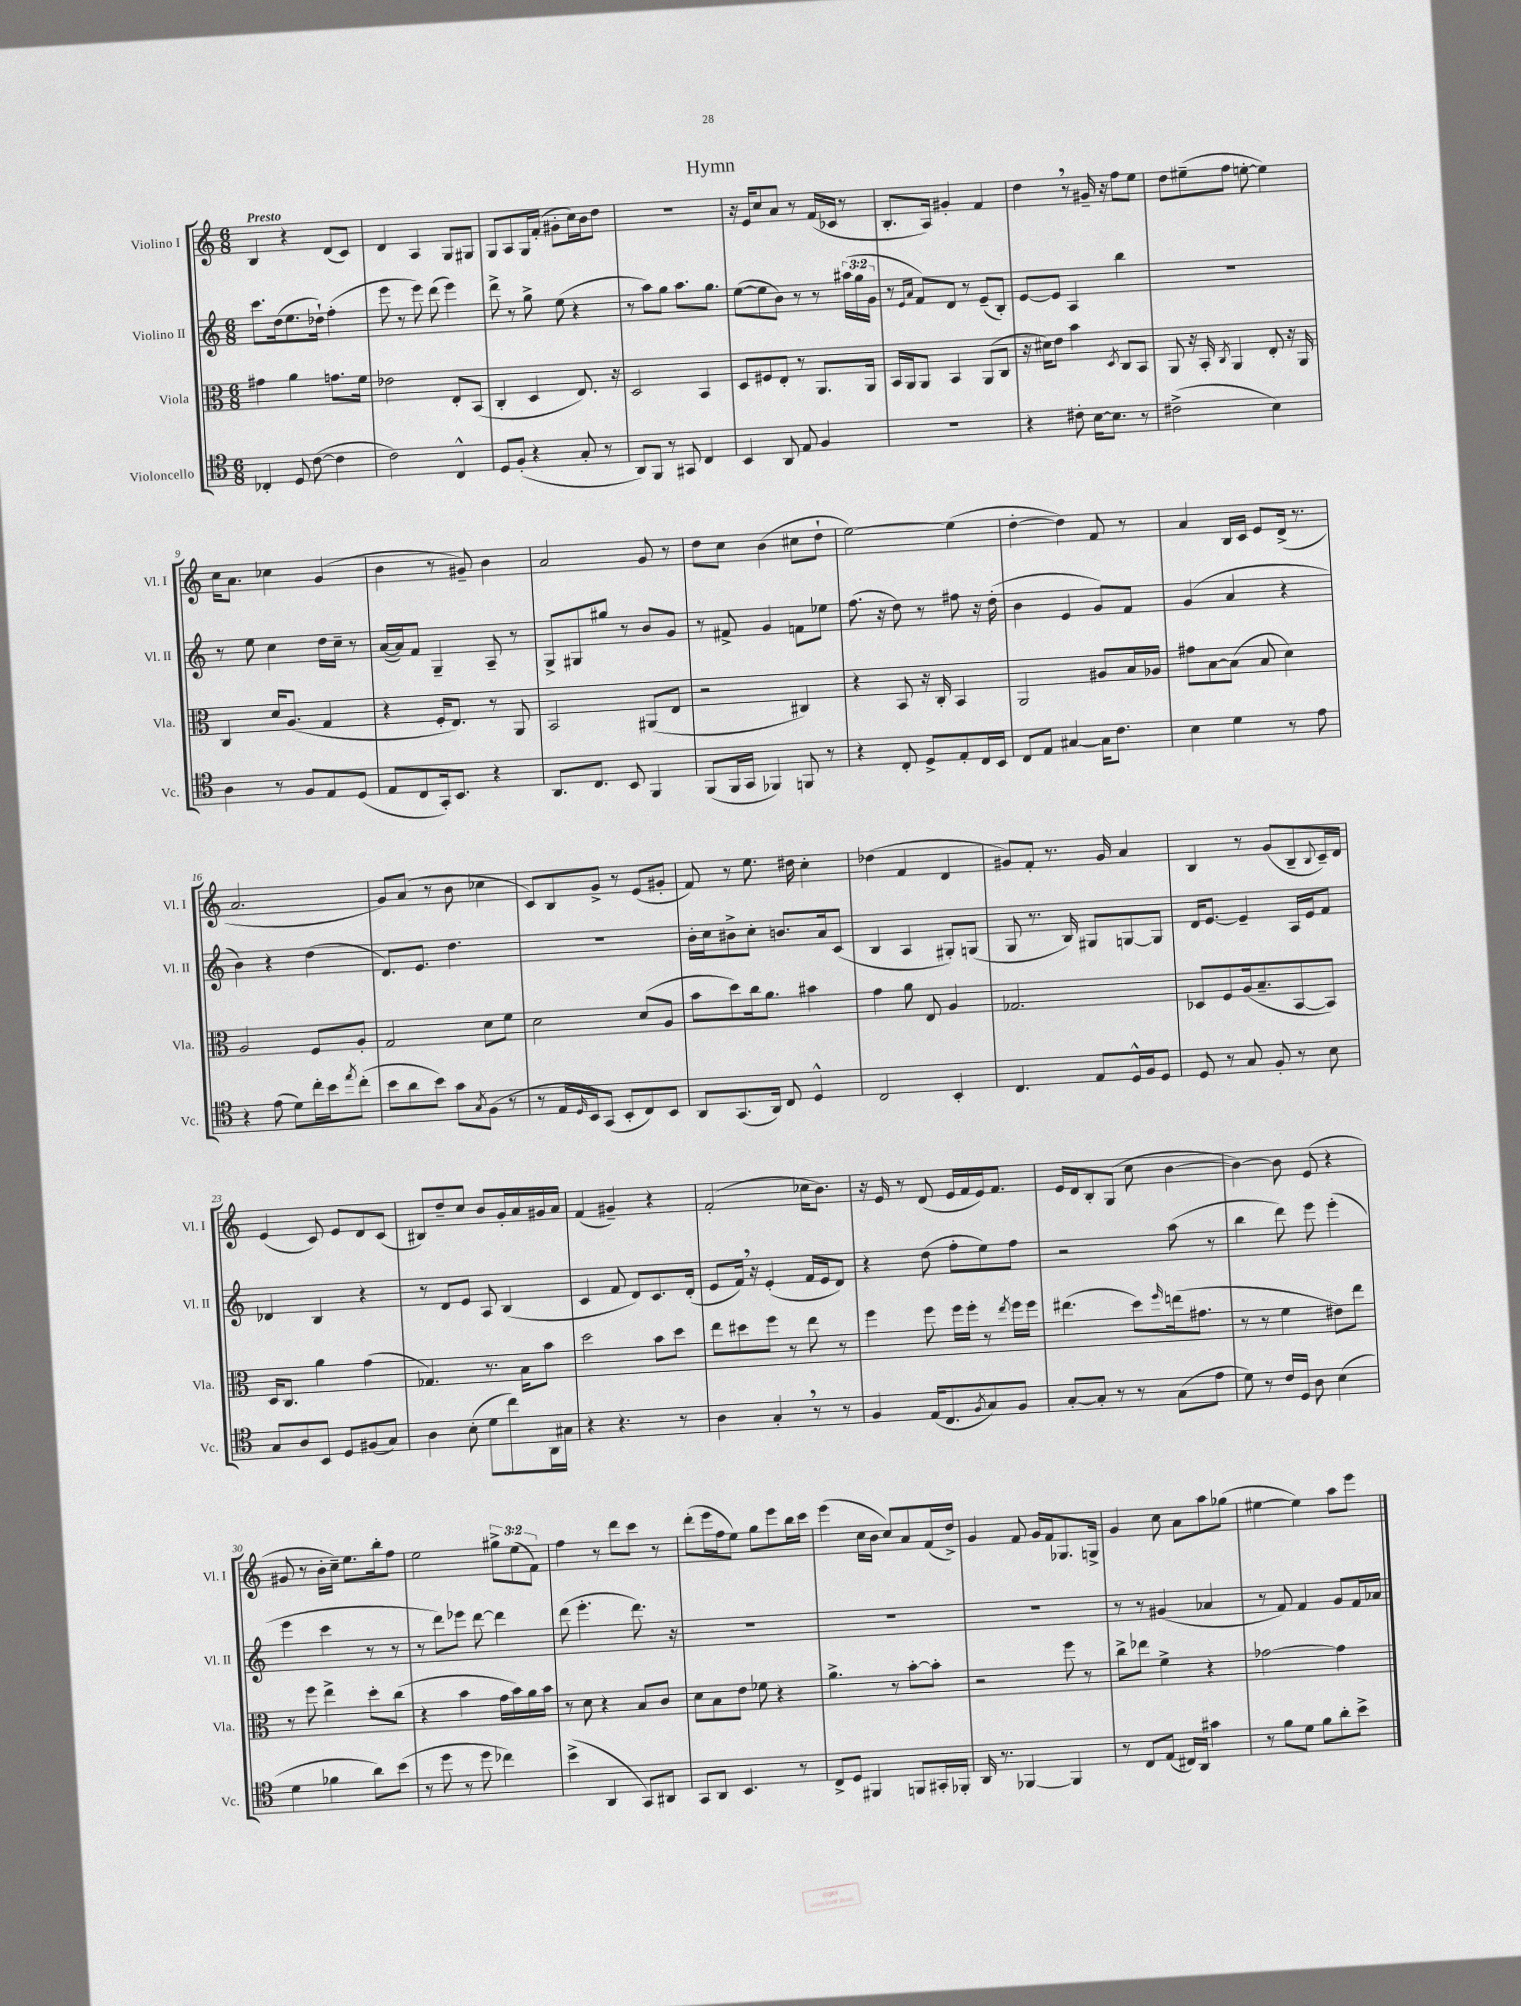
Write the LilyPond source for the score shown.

\header { title = "Hymn" }
<<
\new StaffGroup <<
\new Staff = "s0" \with { instrumentName = "Violino I" shortInstrumentName = "Vl. I" } {
    \clef treble \key c \major \numericTimeSignature \time 6/8 \override Staff.TupletNumber.text = #tuplet-number::calc-fraction-text \tempo "Presto"
    b4 r4 d'8( c'8) |
    d'4 a4 g8 gis8 |
    g8 a8 g16 f'16-.( gis'8-. c''16) b'16 d''8 |
    R2. |
    r16 e'16 c''8 a'8 r8 f'16( ces'16 r8 |
    b8.-. a16) gis'4-. f'4 |
    d''4 \breathe r8 gis'16-- r16 f''8 e''8 |
    d''8 eis''8--( f''8 e''8~-. e''4) |
    c''16 a'8. ces''4 g'4( |
    b'4 r8 gis'8--) b'4 |
    a'2 g'8 r8 |
    d''8 c''8 b'4( cis''8 d''8-! |
    e''2~) e''4( |
    d''4~-. d''4) f'8 r8 |
    a'4 b16 c'16 e'8 d'16->( r8. |
    a'2. |
    g'8) a'8( r8 b'8 ces''4 |
    c'8) b8 g'8-> r8 e'8( gis'8-. |
    f'8) r8 e''8. dis''16 c''4-. |
    des''4( f'4 d'4 |
    gis'8) f'8-. r8. gis'16 a'4 |
    b4 r8 g'8( b8-- \appoggiatura { b8 } c'16--) d'16 |
    e'4( c'8) e'8 d'8 c'8( |
    bis8) d''8-- c''8 b'8 g'16-. a'16 gis'16 a'16 |
    f'4( gis'4--) r4 |
    f'2-.( ces''16 b'8.) |
    r16 e'16 r8 d'8( e'16 f'16 e'16) f'8. |
    e'16 d'16 b8-. g8( c''8 b'4~ |
    b'4~) b'8 e'8( r4 |
    gis'8 r8 b'16-. c''16--) e''8. b''16-. f''8 |
    e''2 \tuplet 3/2 { gis''8-> e''8( f'8) } |
    f''4 r8 d'''8 c'''8 r8 |
    d'''8-.( e'''16 f''16 e''8) g''8 e'''8 b''16 c'''16 |
    e'''4( c''16 b'16 c''8) a'8 f'16( d''16->) |
    g'4 f'8 g'16 f'16 ges8. g16-> |
    g'4 c''8 a'8 a''8 ges''8( |
    eis''4~ eis''4) a''8 e'''8 \bar "|." |
}
\new Staff = "s1" \with { instrumentName = "Violino II" shortInstrumentName = "Vl. II" } {
    \clef treble \key c \major \numericTimeSignature \time 6/8 \override Staff.TupletNumber.text = #tuplet-number::calc-fraction-text
    c'''8. d''16( e''8. des''16-!) f''4-.( |
    e'''8 r8 e'''8) d'''8( e'''4) |
    d'''8-> r8 g''8-> e''8( r4 |
    r8 a''8) g''8 a''8. g''8. |
    e''8~( e''8 b'8) r8 r8 \tuplet 3/2 { ais''16( g''16 g'16 } |
    r8 \grace { e'16 a'16 } f'8) d'8 r8 e'8--( b8-.) |
    e'8~ e'8 a4 b''4 |
    R2. |
    r8 e''8 c''4 d''16 c''16-- r8 |
    a'16~( a'16) f'8 g4-- a8-- r8 |
    g8-> gis8 gis''8 r8 b'8 g'8 |
    r8 fis'8-> g'4 f'8 ees''8 |
    f''8.( r16 d''8) r8 fis''8 r16 d''16-.( |
    b'4 e'4 g'8) f'8 |
    g'4( a'4 r4 |
    b'4) r4 d''4( |
    d'8.) e'8. d''4. |
    R2. |
    b'16-. c''16 bis'8-> c''8-. b'8. a'16 c'8( |
    b4 a4 gis8-.) g8( |
    g8 r8. b16) gis8 g8~ g8 |
    d'16 e'8.~ e'4-- a16 e'16 f'8 |
    des'4 b4 r4 |
    r8 d'8 e'8 a8 b4( |
    c'4 f'8 d'8) c'8. d'16-.( |
    e'8 f'16) \breathe r16 e'4-.( f'16 e'16 d'8) |
    r4 d''8( f''8-. e''8) f''8 |
    r2 a''8( r8 |
    b''4 d'''8) e'''8 e'''4-.( |
    e'''4 c'''4 r8 r8 |
    r8 d'''8) ees'''8 d'''8~ d'''4 |
    d'''8( e'''4.-. d'''8.) r16 |
    R2. |
    R2. |
    R2. |
    r8 r8 gis'4( aes'4 |
    r8 f'8) f'4 g'8 f'16 aes'16 \bar "|." |
}
\new Staff = "s2" \with { instrumentName = "Viola" shortInstrumentName = "Vla." } {
    \clef alto \key c \major \numericTimeSignature \time 6/8
    gis'4 a'4 g'8. f'16 |
    ees'2 e8-. b,8( |
    c4-. d4 e8.) r16 |
    d2 b,4 |
    d8 fis8 e8-. r8 a,8. a,16 |
    b,16 a,16 a,8 b,4 a,8( c8 |
    r16 dis'16) e'8 b'4 \acciaccatura { d8 } c8 b,8 |
    a,8 r16 b,16-. \acciaccatura { c8 } a,4 e8-. r16 a,16 |
    c4 d'16 a8.( g4 |
    r4 f16-. e8.) r8 a,8 |
    b,2 ais,8( e8 |
    r2 cis4) |
    r4 b,8 r16 c16-. b,4 |
    a,2 ais8 b16 aes16 |
    gis'8 b8~ b8( b8 d'4) |
    a2 f8 a8-. |
    g2 d'8 f'8 |
    d'2 d'8( a8 |
    b'8 d''8) c''16 a'8. bis'4 |
    g'4 a'8 e8 a4 |
    ges2. |
    des8 f8 a16( b8.-- b,8~ b,8) |
    d16 c8. a'4 g'4( |
    ges4.) r8. b16 b'8 |
    d''2 b'8 d''8 |
    e''8 dis''8 f''8 r8 e''8 r8 |
    f''4 f''8 f''16 f''16-. r8 \acciaccatura { e''8 } f''16 f''16 |
    eis''4.( d''8) \grace { f''16 } e''16( gis'8. |
    r8 r8 f'4 eis'8) e''8 |
    r8 f''8 e''4-> d''8-. c''8( |
    r4 b'4 g'16 b'16) a'16 b'16 |
    r8 d'8 r4 b8 c'8 |
    d'8 b8 e'8 fes'8 r4 |
    a'4.-> r8 b'8~-. b'8-. |
    r2 f''8 r8 |
    c''8-> ees''8 f'4-> r4 |
    ges'2~ ges'4 \bar "|." |
}
\new Staff = "s3" \with { instrumentName = "Violoncello" shortInstrumentName = "Vc." } {
    \clef tenor \key c \major \numericTimeSignature \time 6/8
    ces4-. d8 c'8~( c'4 |
    c'2) c4-^ |
    d8 f8-.( r4 g8-. r8 |
    a,8) f,8 r8 gis,8 c4 |
    b,4 a,8 e8 f4 |
    R2. |
    r4 cis'8-. b16~ b8. r8 |
    cis'2->( b4) |
    a4 r8 f8 e8 d8( |
    e8 c8 g,16-.) b,8. r4 |
    a,8. c8. b,8 f,4 |
    f,8( f,16 g,16 fes,4) f,8 r8 |
    r4 c8-. d8-> e8-. c16 b,16 |
    c8 e8 gis4~ gis16 c'8. |
    b4 d'4 r8 e'8 |
    r4 e'8( d'8) c''16-. b'16 \acciaccatura { e''8 } c''8-.( |
    b'8 a'8 b'8) g'8 \acciaccatura { g8 } f8( r8 |
    r8 e16 \grace { d16 } b,16) g,8( b,8-. c8) b,8 |
    a,8 g,8.( a,16) c8 d4-^ |
    c2 b,4-. |
    c4. e8 d16-^ f16 d8 |
    d8 r8 g8 f8-. r8 b8 |
    g8 a8 b,8 d8 fis8( g8) |
    a4 b8-.( d'8 c''8) a,16 gis16 |
    r4 r4. r8 |
    a4 g4-. \breathe r8 r8 |
    f4 e16( c8. \acciaccatura { f8 } g8) f8 |
    g8~-. g8-. r8 r8 g8( e'8 |
    d'8) r8 c'16 d16 a8 b4( |
    d'4 fes'4 a'8) b'8( |
    r8 d''8 r8 d''8 ces''4) |
    b'4->( a,4 g,8) ais,8 |
    g,8 a,8 b,4. r8 |
    c8-> d8 fis,4 f,8 gis,16-. fes,16-. |
    a,16 r8. fes,4~ fes,4 |
    r8 c8 e8( cis16) a,16 gis'4 |
    r8 f'8 d'8 f'8 a'8-. b'8-> \bar "|." |
}
>>
>>
